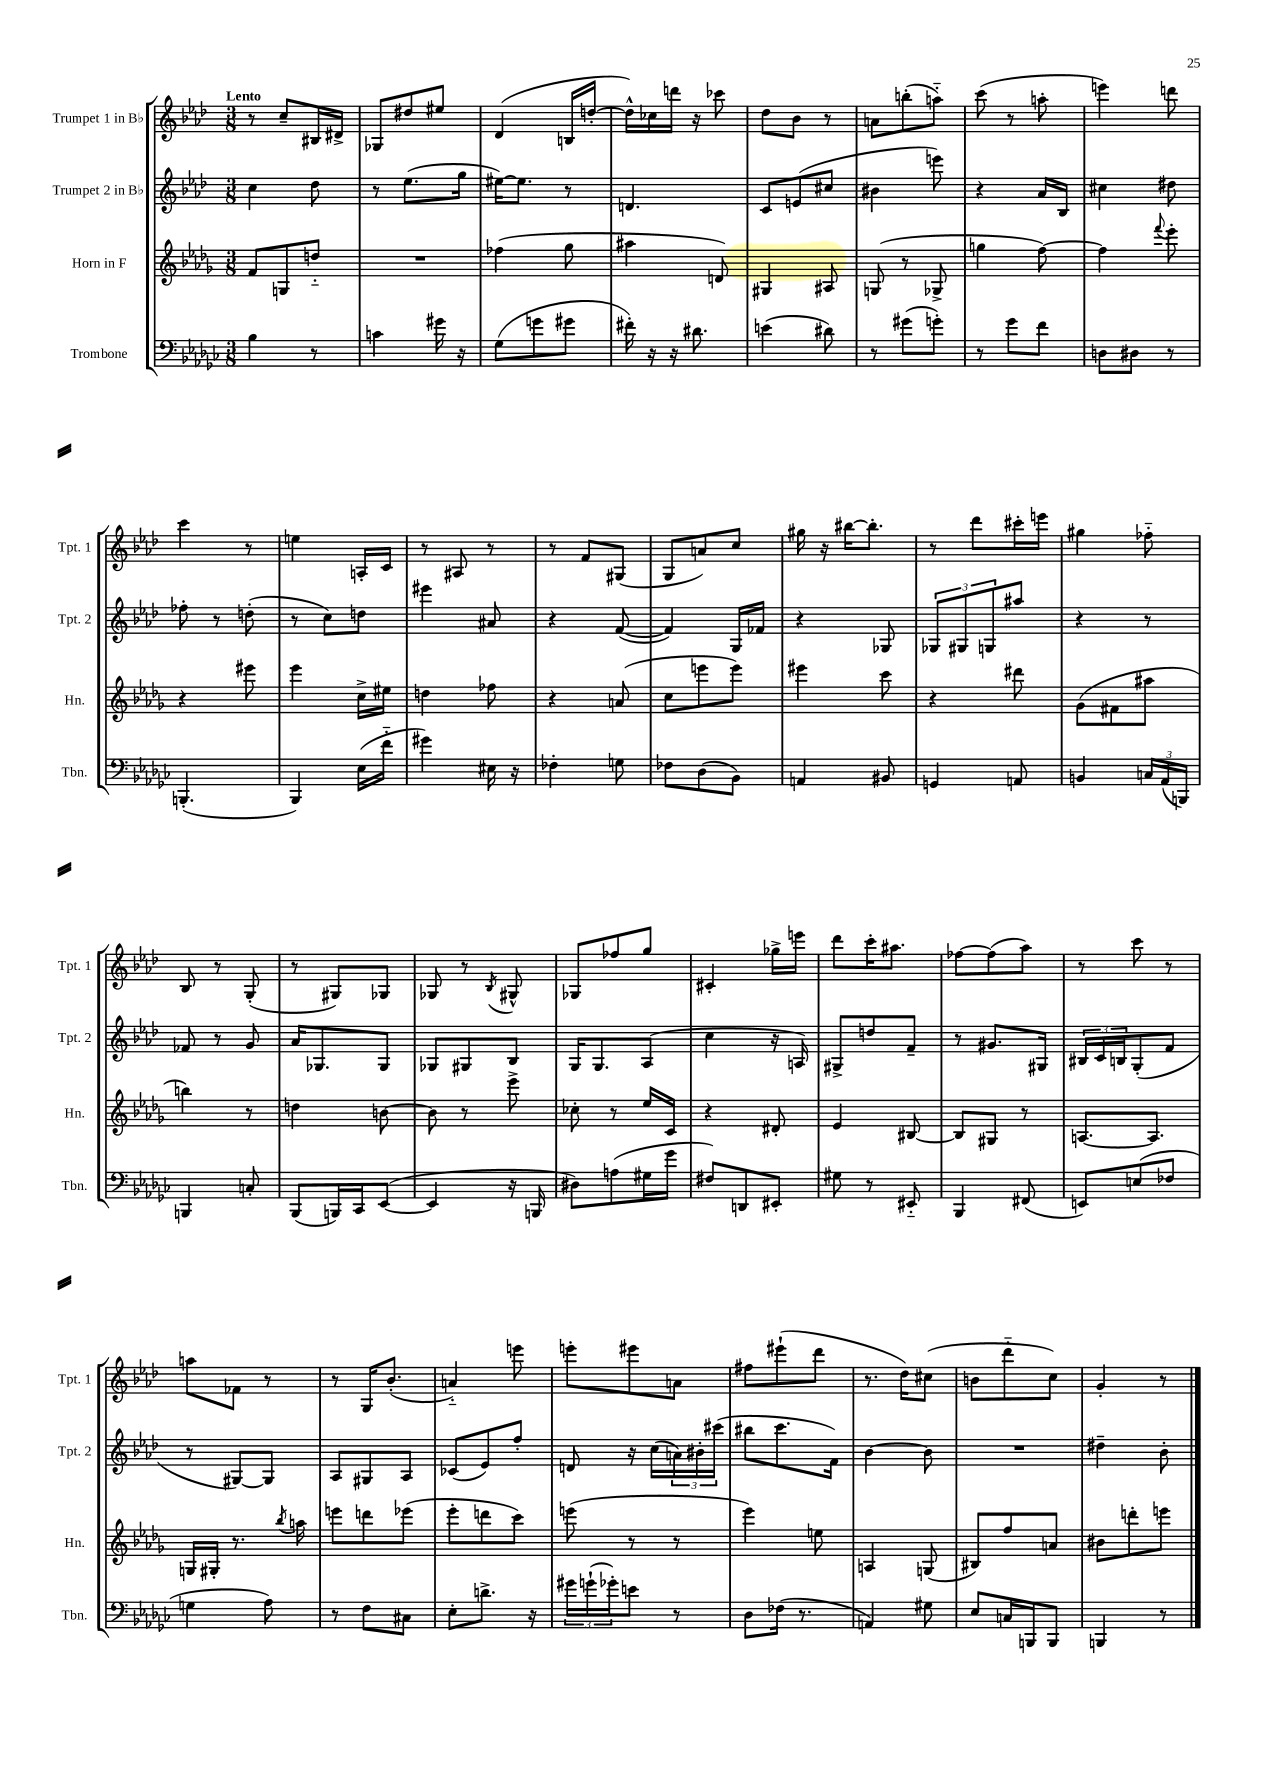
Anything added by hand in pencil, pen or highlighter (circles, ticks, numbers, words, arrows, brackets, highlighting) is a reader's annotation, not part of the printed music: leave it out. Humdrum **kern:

**kern	**kern	**kern	**kern
*staff4	*staff3	*staff2	*staff1
*clefF4	*clefG2	*clefG2	*clefG2
*k[b-e-a-d-g-c-]	*k[b-e-a-d-g-]	*k[b-e-a-d-]	*k[b-e-a-d-]
*M3/8	*M3/8	*M3/8	*M3/8
4B-	8f	4cc	8r
.	8G	.	8cc~
8r	8dd'~	8dd-	16B#
.	.	.	16d#^
=	=	=	=
4c	4.r	8r	8G-
.	.	(8.ee-	8dd#
16g#	.	.	8ee#
16r	.	16gg	.
=	=	=	=
(8G-	(4ff-	[16ee#)	(4d-
.	.	8.ee#]	.
8g	.	.	.
8g#	8gg-	8r	16B
.	.	.	[16dd'
=	=	=	=
16f#')	4aa#	4.d	16dd^^])
16r	.	.	16cc-
16r	.	.	16ddd
8.d#	.	.	16r
.	8d)	.	8ccc-
=	=	=	=
(4e	4G#	8c	8dd-
.	.	(8e	8b-
8d#)	8A#	8cc#	8r
=	=	=	=
8r	(8G	4b#	8a
(8g#	8r	.	(8bb'
8g')	8G-^	8eee)	8aa'~)
=	=	=	=
8r	4gg	4r	(8ccc
8g-	.	.	8r
8f	[8ff)	16a-	8aa'
.	.	16B-	.
=	=	=	=
8D	4ff]	4cc#	4eee)
8D#	.	.	.
.	8qqfff	.	.
8r	8eee-'	8dd#	8ddd
=	=	=	=
(4.BBB'	4r	8ff-'	4ccc
.	.	8r	.
.	8eee#	(8dd'	8r
=	=	=	=
4BBB-)	4eee-	8r	4ee
.	.	8cc)	.
(16E-	16cc^	8dd	16A'
16f'~	16ee#	.	16c
=	=	=	=
4g#)	4dd	4eee#	8r
.	.	.	8A#
16E#	8ff-	8a#	8r
16r	.	.	.
=	=	=	=
4F-'	4r	4r	8r
.	.	.	8f
8G	(8a	([8f	(8G#
=	=	=	=
8F-	8cc	4f])	8G
(8D-	8eee	.	8a)
8BB-)	8eee)	16G	8cc
.	.	16f-	.
=	=	=	=
4AA	4eee#	4r	16gg#
.	.	.	16r
.	.	.	[16bb#
.	.	.	8.bb#']
8BB#	8ccc	8G-	.
=	=	=	=
4GG	4r	12G-	8r
.	.	12G#	.
.	.	.	8ddd-
.	.	12G	.
8AA	8ddd#	8aa#	16ccc#'
.	.	.	16eee
=	=	=	=
4BB	(8g-	4r	4gg#
.	8f#	.	.
24C	8aa#	8r	8ff-'~
(24AA-	.	.	.
24BBB)	.	.	.
=	=	=	=
4BBB	4bb)	8f-	8B-
.	.	8r	8r
8C'	8r	8g	(8G'
=	=	=	=
(8BBB-	4dd	16a-	8r
.	.	8.G-	.
16BBB)	.	.	8G#)
16CC-	.	.	.
([8EE-	[8b	8G-	8G-
=	=	=	=
4EE-]	8b]	8G-	8G-
.	8r	8G#	8r
.	.	.	8qB-
16r	8eee-^	8B-	8G#^^
16BBB	.	.	.
=	=	=	=
8D#)	8cc-'	16G	8G-
.	.	8.G	.
(8A	8r	.	8ff-
16G#	16ee-	(8A-	8gg
16g-	16c	.	.
=	=	=	=
8F#)	4r	4cc	4c#'
8DD	.	.	.
8EE#'	8d#'	16r	16gg-^
.	.	16A)	16eee
=	=	=	=
8G#	4e-	8G#^	8ddd-
8r	.	8dd	16ccc'
.	.	.	8.aa#
8EE#'~	[8B#	8f~	.
=	=	=	=
4BBB-	8B#]	8r	[8ff-
.	8G#	8.g#	(8ff-]
(8FF#	8r	.	8aa-)
.	.	16G#	.
=	=	=	=
8EE)	[8.A	24B#	8r
.	.	24c	.
.	.	24B	.
(8E	.	(8G'	8ccc
.	8.A]	.	.
8F-	.	8f	8r
=	=	=	=
4G	16G	8r	8aa
.	16G#'	.	.
.	8.r	[8G#)	8f-
8A-)	.	8G#]	8r
.	8qbb-	.	.
.	16aa	.	.
=	=	=	=
8r	8eee	8A-	8r
8F	8ddd	8G#	16G
.	.	.	(8.b-'
8C#	(8eee-	8A-	.
=	=	=	=
8E-'	8eee-'	(8c-	4a'~)
8.d^	8ddd	8e-)	.
.	8ccc)	8ff'	8eee
16r	.	.	.
=	=	=	=
24g#	(8eee	8d	8eee'
(24g`	.	.	.
24g-')	.	.	.
8e	8r	16r	8eee#
.	.	(16cc	.
8r	8r	24a)	8a
.	.	24b#'	.
.	.	(24ccc#	.
=	=	=	=
8D-	4eee-)	8bb#	8ff#
(16F-	.	8.ccc	(8eee#`
8.r	.	.	.
.	8ee	.	8ddd-
.	.	16f)	.
=	=	=	=
4AA)	4A	[4b-	8.r
.	.	.	16dd-)
8G#	(8G	8b-]	(8cc#
=	=	=	=
8E-	8B#)	4.r	8b
16C	8ff	.	8ddd-'~
16BBB	.	.	.
8BBB	8a	.	8cc)
=	=	=	=
4BBB	8b#	4dd#~	4g'
.	8ddd'	.	.
8r	8eee	8b-'	8r
==	==	==	==
*-	*-	*-	*-
